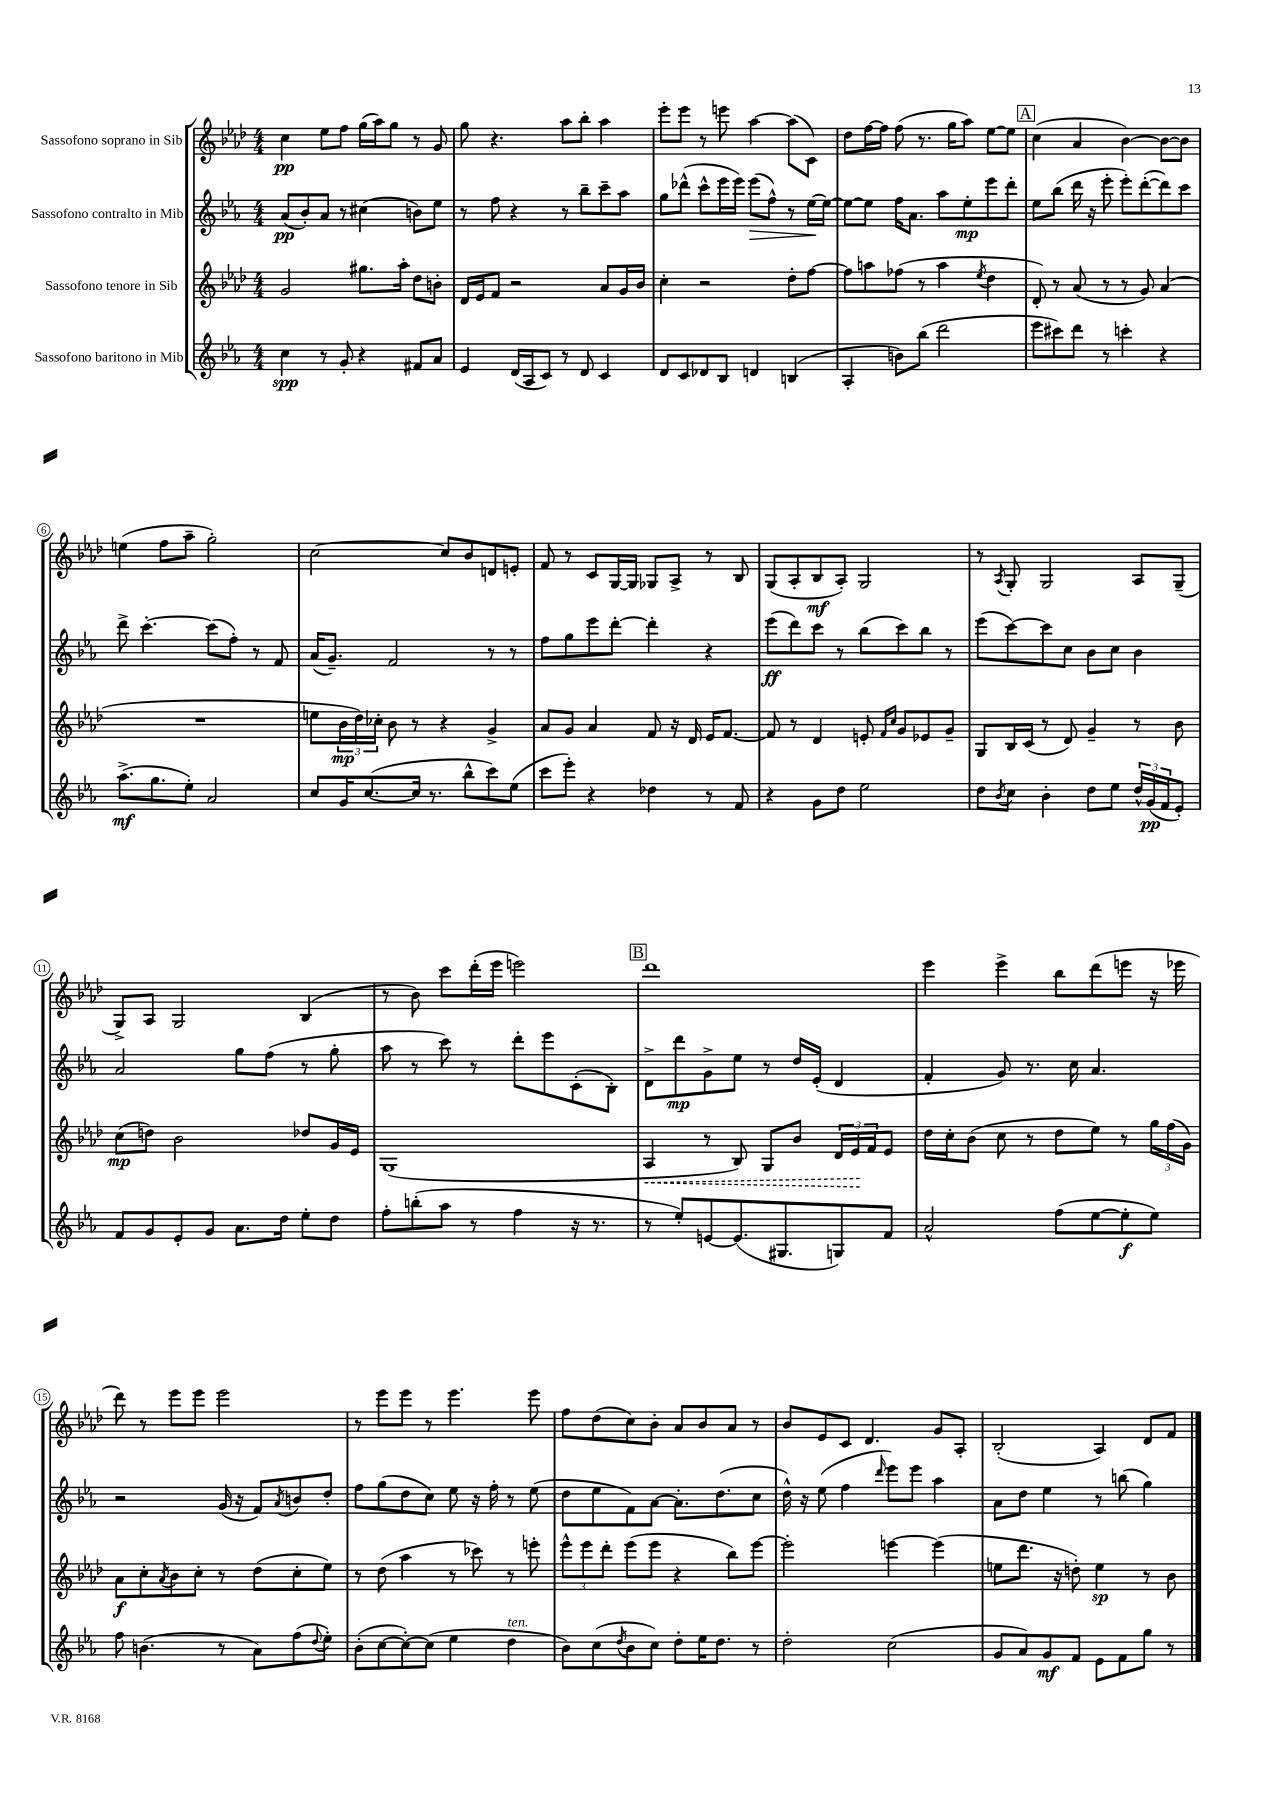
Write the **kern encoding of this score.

**kern	**dynam	**kern	**dynam	**kern	**dynam	**kern	**dynam
*part4	*part4	*part3	*part3	*part2	*part2	*part1	*part1
*staff4	*staff4	*staff3	*staff3	*staff2	*staff2	*staff1	*staff1
*I"Sassofono baritono in Mib	*	*I"Sassofono tenore in Sib	*	*I"Sassofono contralto in Mib	*	*I"Sassofono soprano in Sib	*
*clefG2	*	*clefG2	*	*clefG2	*	*clefG2	*
*k[b-e-a-]	*	*k[b-e-a-d-]	*	*k[b-e-a-]	*	*k[b-e-a-d-]	*
*M4/4	*	*M4/4	*	*M4/4	*	*M4/4	*
=1	=1	=1	=1	=1	=1	=1	=1
4cc\	spp	2g/	.	(8a-/L	pp	4cc\	pp
.	.	.	.	8b-'/)	.	.	.
8r	.	.	.	8a-/J	.	8ee-\L	.
8g'/	.	.	.	8r	.	8ff\J	.
4r	.	8.gg#X\L	.	(4cc#X\	.	(16gg\LL	.
.	.	.	.	.	.	16aa-\J)	.
.	.	.	.	.	.	8gg\J	.
.	.	16aa-'\Jk	.	.	.	.	.
8f#X/L	.	8dd-\L	.	8bn\L)	.	8r	.
8a-/J	.	8bn'\J	.	8ee-\J	.	8g/	.
=2	=2	=2	=2	=2	=2	=2	=2
4e-/	.	16d-/LL	.	8r	.	8gg\	.
.	.	16e-/J	.	.	.	.	.
.	.	8f/J	.	8ff\	.	4.r	.
(16d/LL	.	2r	.	4r	.	.	.
16A-/J	.	.	.	.	.	.	.
8c/J)	.	.	.	.	.	.	.
8r	.	.	.	8r	.	8aa-\L	.
8d/	.	.	.	8bb-~\L	.	8bb-'\J	.
4c/	.	8a-/L	.	8ccc~\	.	4aa-\	.
.	.	16g/L	.	8aa-\J	.	.	.
.	.	16b-/JJ	.	.	.	.	.
=3	=3	=3	=3	=3	=3	=3	=3
8d/L	.	4cc'\	.	8gg\L	.	8eee-'\L	.
8c/	.	.	.	(8ddd-X^^\J	.	8eee-\J	.
8d-X/	.	2r	.	8ccc^^\L	.	8r	.
8B-/J	.	.	.	16eee-\L	.	8eeen\	.
.	.	.	.	16eee-\JJ)	.	.	.
!	!	!	!	!	!LO:HP:b	!	!
4dn/	.	.	.	(8eee-\L	>	[4aa-\	.
.	.	.	.	8ff^^\J)	.	.	.
(4Bn/	.	8dd-'\L	.	8r	.	(8aa-\L]	.
.	.	[8ff\J	.	[16ee-\LL	.	8c\J)	.
.	.	.	.	16ee-\JJ_	]	.	.
=4	=4	=4	=4	=4	=4	=4	=4
4A-'/	.	8ff\L]	.	8ee-\L_	.	8dd-\L	.
.	.	8aan\	.	8ee-\J]	.	[16ff\L	.
.	.	.	.	.	.	16ff\JJ]	.
8bn\L)	.	(8ff-X\J	.	16ff\KL	.	(8ff\	.
.	.	.	.	8.a-\J	.	.	.
(8bb-\J	.	8r	.	.	.	8.r	.
2ddd\	.	4aa\	.	8aa-\L	.	.	.
.	.	.	.	.	.	16gg\KL	.
.	.	.	.	8ee-'\	mp	8aa-\J)	.
.	.	8qee-/	.	.	.	.	.
.	.	4dd-\	.	8eee-\	.	[8ee-\L	.
.	.	.	.	8ddd'\J	.	8ee-\J]	.
!!LO:REH:place=s1:t=A
=5	=5	=5	=5	=5	=5	=5	=5
8eee-\L	.	8d-'/)	.	8ee-\L	.	(4cc\	.
8ccc#X\)	.	8r	.	(8bb-\J	.	.	.
8ddd\J	.	(8a-/	.	16ddd\	.	4a-/	.
.	.	.	.	16r	.	.	.
8r	.	8r	.	8eee-'\	.	.	.
4cccn'\	.	8r	.	8eee-'\L)	.	[4b-\)	.
.	.	8g/)	.	([8ddd'\	.	.	.
4r	.	(4a-/	.	8ddd\])	.	8b-\L_	.
.	.	.	.	8ccc\J	.	8b-\J]	.
!!LO:LB:g=z
=6	=6	=6	=6	=6	=6	=6	=6
(8.aa-^\L	mf	1r	.	8ddd^\	.	(4een\	.
.	.	.	.	[4.ccc'\	.	.	.
8.gg\	.	.	.	.	.	.	.
.	.	.	.	.	.	8ff\L	.
8ee-'\J)	.	.	.	.	.	8aa-~\J	.
2a-/	.	.	.	(8ccc\L]	.	2gg'\)	.
.	.	.	.	8ff'\J)	.	.	.
.	.	.	.	8r	.	.	.
.	.	.	.	8f/	.	.	.
=7	=7	=7	=7	=7	=7	=7	=7
8cc/L	.	8een\L	.	(16a-/KL	.	[2cc\	.
.	.	.	.	8.g~/J)	.	.	.
16g/K	.	24b-\L	mp	.	.	.	.
.	.	24dd-\)	.	.	.	.	.
([8.cc/	.	.	.	.	.	.	.
.	.	24cc-X'\JJ	.	.	.	.	.
.	.	8b-\	.	2f/	.	.	.
16cc/Jk]	.	8r	.	.	.	.	.
8.r	.	.	.	.	.	.	.
.	.	4r	.	.	.	8cc/L]	.
8bb-^^\L	.	.	.	.	.	8b-/	.
8ccc\)	.	4g^/	.	8r	.	8dn/	.
(8ee-\J	.	.	.	8r	.	8en'/J	.
=8	=8	=8	=8	=8	=8	=8	=8
8ccc\L	.	8a-/L	.	8ff\L	.	8f/	.
8eee-'\J)	.	8g/J	.	8gg\	.	8r	.
4r	.	4a-/	.	8eee-\	.	8c/L	.
.	.	.	.	[8ddd'\J	.	[16G/L	.
.	.	.	.	.	.	16G/JJ]	.
4dd-X\	.	8f/	.	4ddd'\]	.	8G-X/L	.
.	.	16r	.	.	.	8A-^/J	.
.	.	16d-/	.	.	.	.	.
8r	.	16e-/KL	.	4r	.	8r	.
.	.	[8.f/J	.	.	.	.	.
8f/	.	.	.	.	.	8B-/	.
=9	=9	=9	=9	=9	=9	=9	=9
4r	.	8f/]	.	(8eee-\L	ff	(8G/L	.
.	.	8r	.	8ddd\)	.	8A-'/	.
8g\L	.	4d-/	.	8ccc\J	.	8B-/	mf
8dd\J	.	.	.	8r	.	8A-'/J)	.
2ee-\	.	8en'/	.	(8bb-\L	.	2G/	.
.	.	16qqf/LL	.	.	.	.	.
.	.	16qqcc/JJ	.	.	.	.	.
.	.	8g/L	.	8ccc\)	.	.	.
.	.	8e-X/	.	8bb-\J	.	.	.
.	.	8g~/J	.	8r	.	.	.
=10	=10	=10	=10	=10	=10	=10	=10
8dd\L	.	8G/L	.	(8eee-\L	.	8r	.
8qb-/	.	.	.	.	.	8qA-/	.
8cc\J	.	16B-/L	.	[8ccc\)	.	8G'/	.
.	.	(16c/JJ	.	.	.	.	.
4b-'\	.	8r	.	8ccc\]	.	2G/	.
.	.	8d-/)	.	8cc\J	.	.	.
8dd\L	.	4g~/	.	8b-\L	.	.	.
8ee-\J	.	.	.	8cc\J	.	.	.
24dd^^/LL	.	8r	.	4b-\	.	8A-/L	.
(24g/	pp	.	.	.	.	.	.
24f/J	.	.	.	.	.	.	.
8e-'/J)	.	8b-\	.	.	.	(8G~/J	.
!!LO:LB:g=z
=11	=11	=11	=11	=11	=11	=11	=11
8f/L	.	(8cc\L	mp	2a-/	.	8G^/L)	.
8g/	.	8ddn\J)	.	.	.	8A-/J	.
8e-'/	.	2b-\	.	.	.	2G/	.
8g/J	.	.	.	.	.	.	.
8.a-\L	.	.	.	8gg\L	.	.	.
.	.	.	.	(8ff\J	.	.	.
16dd\Jk	.	.	.	.	.	.	.
8ee-'\L	.	8dd-X/L	.	8r	.	(4B-/	.
8dd\J	.	16g/L	.	8gg'\	.	.	.
.	.	16e-/JJ	.	.	.	.	.
=12	=12	=12	=12	=12	=12	=12	=12
8ff'\L	.	(1G	.	8aa-\	.	8r	.
(8bbn'\	.	.	.	8r	.	8b-\)	.
8aa-\J	.	.	.	8ccc\)	.	8ccc\L	.
8r	.	.	.	8r	.	(16ddd-'\L	.
.	.	.	.	.	.	16eee-\JJ	.
4ff\	.	.	.	8ddd'\L	.	2eeen\)	.
.	.	.	.	8eee-\	.	.	.
16r	.	.	.	(8c'\	.	.	.
8.r	.	.	.	.	.	.	.
.	.	.	.	8B-'\J)	.	.	.
!!LO:REH:place=s1:t=B
=13	=13	=13	=13	=13	=13	=13	=13
!	!	!	!LO:HP:b	!	!	!	!
8r	.	4A-/	<	8d^\L	.	1ddd-	.
8ee-'/L)	.	.	.	8ddd\	mp	.	.
[8en/	.	8r	.	8g^\	.	.	.
(8.e/]	.	8B-/)	.	8ee-\J	.	.	.
.	.	8G/L	.	8r	.	.	.
8.G#X/	.	.	.	.	.	.	.
.	.	8b-/J	.	16dd/LL	.	.	.
.	.	.	.	(16e-'/JJ	.	.	.
8Gn/)	.	24d-/LL	.	4d/	.	.	.
.	.	24e-/	.	.	.	.	.
.	.	24f/J	[	.	.	.	.
8f/J	.	8e-/J	.	.	.	.	.
=14	=14	=14	=14	=14	=14	=14	=14
2a-^^/	.	16dd-\LL	.	4f'/	.	4eee-\	.
.	.	16cc'\J	.	.	.	.	.
.	.	(8b-\J	.	.	.	.	.
.	.	8cc\	.	8g/)	.	4eee-^\	.
.	.	8r	.	8.r	.	.	.
(8ff\L	.	8dd-\L	.	.	.	8bb-\L	.
.	.	.	.	16cc\	.	.	.
[8ee-\	.	8ee-\J)	.	4.a-/	.	(8ddd-\	.
8ee-'\]	f	8r	.	.	.	8eeen\J	.
8ee-\J)	.	24gg\LL	.	.	.	16r	.
.	.	(24ff\	.	.	.	.	.
.	.	.	.	.	.	16eee-X\	.
.	.	24g\JJ)	.	.	.	.	.
!!LO:LB:g=z
=15	=15	=15	=15	=15	=15	=15	=15
8ff\	.	8a-\L	f	2r	.	8ddd-\)	.
(4.bn\	.	8cc'\	.	.	.	8r	.
.	.	8qa-/	.	.	.	.	.
.	.	8b-\	.	.	.	8eee-\L	.
.	.	8cc'\J	.	.	.	8eee-\J	.
8r	.	8r	.	(16g/	.	2eee-\	.
.	.	.	.	16r	.	.	.
8a-\L)	.	(8dd-\L	.	8f/L)	.	.	.
.	.	.	.	8qa-/	.	.	.
(8ff\	.	8cc'\	.	8bn/	.	.	.
8qqdd/	.	.	.	.	.	.	.
8ee-'\J)	.	8ee-\J)	.	8dd'/J	.	.	.
=16	=16	=16	=16	=16	=16	=16	=16
(8b-'\L	.	8r	.	8ff\L	.	8r	.
[8cc\	.	(8dd-\	.	(8gg\	.	8eee-\L	.
8cc'\_)	.	4aa-\	.	8dd\	.	8eee-\J	.
(8cc\J]	.	.	.	8cc\J)	.	8r	.
4ee-\	.	8r	.	8ee-\	.	4.eee-\	.
.	.	8ccc-X\)	.	16r	.	.	.
.	.	.	.	16ff'\	.	.	.
!LO:TX:a:i:t=ten.	!	!	!	!	!	!	!
4dd\	.	8r	.	8r	.	.	.
.	.	8eeen'\	.	(8ee-\	.	8eee-\	.
=17	=17	=17	=17	=17	=17	=17	=17
8b-\L)	.	12eee-^^\L	.	8dd\L	.	8ff\L	.
.	.	12eee-\	.	.	.	.	.
(8cc\	.	.	.	8ee-\	.	(8dd-\	.
.	.	12ddd-'\J	.	.	.	.	.
8qdd/	.	.	.	.	.	.	.
8b-\	.	(8eee-\L	.	8f\)	.	8cc\)	.
8cc\J)	.	8eee-\J	.	[8a-\J	.	8b-'\J	.
8dd'\L	.	4r	.	8.a-'\L]	.	8a-/L	.
16ee-\K	.	.	.	.	.	8b-/	.
8.dd\J	.	.	.	(8.dd\	.	.	.
.	.	8bb-\L)	.	.	.	8a-/J	.
8r	.	[8eee-\J	.	8cc\J	.	8r	.
=18	=18	=18	=18	=18	=18	=18	=18
2dd'\	.	2eee-'\]	.	16dd^^\)	.	8b-/L	.
.	.	.	.	16r	.	.	.
.	.	.	.	(8ee-\	.	8e-/	.
.	.	.	.	4ff\	.	8c/J	.
.	.	.	.	.	.	4.d-/	.
.	.	.	.	16qqddd/	.	.	.
(2cc\	.	[4eeen\	.	8eee-\L)	.	.	.
.	.	.	.	8eee-\J	.	.	.
.	.	(4eee\]	.	4aa-\	.	8g/L	.
.	.	.	.	.	.	8A-'/J	.
=19	=19	=19	=19	=19	=19	=19	=19
8g/L	.	8een\L	.	8a-\L	.	(2B-'/	.
8a-/)	.	8.ddd-\J	.	8dd\J	.	.	.
8g/	mf	.	.	4ee-\	.	.	.
.	.	16r	.	.	.	.	.
8f/J	.	8ddn'\)	.	.	.	.	.
8e-\L	.	4ee\	sp	8r	.	4A-/)	.
8f\	.	.	.	(8bbn\	.	.	.
8gg\J	.	8r	.	4gg\)	.	8d-/L	.
8r	.	8b-\	.	.	.	8f/J	.
==	==	==	==	==	==	==	==
*-	*-	*-	*-	*-	*-	*-	*-
